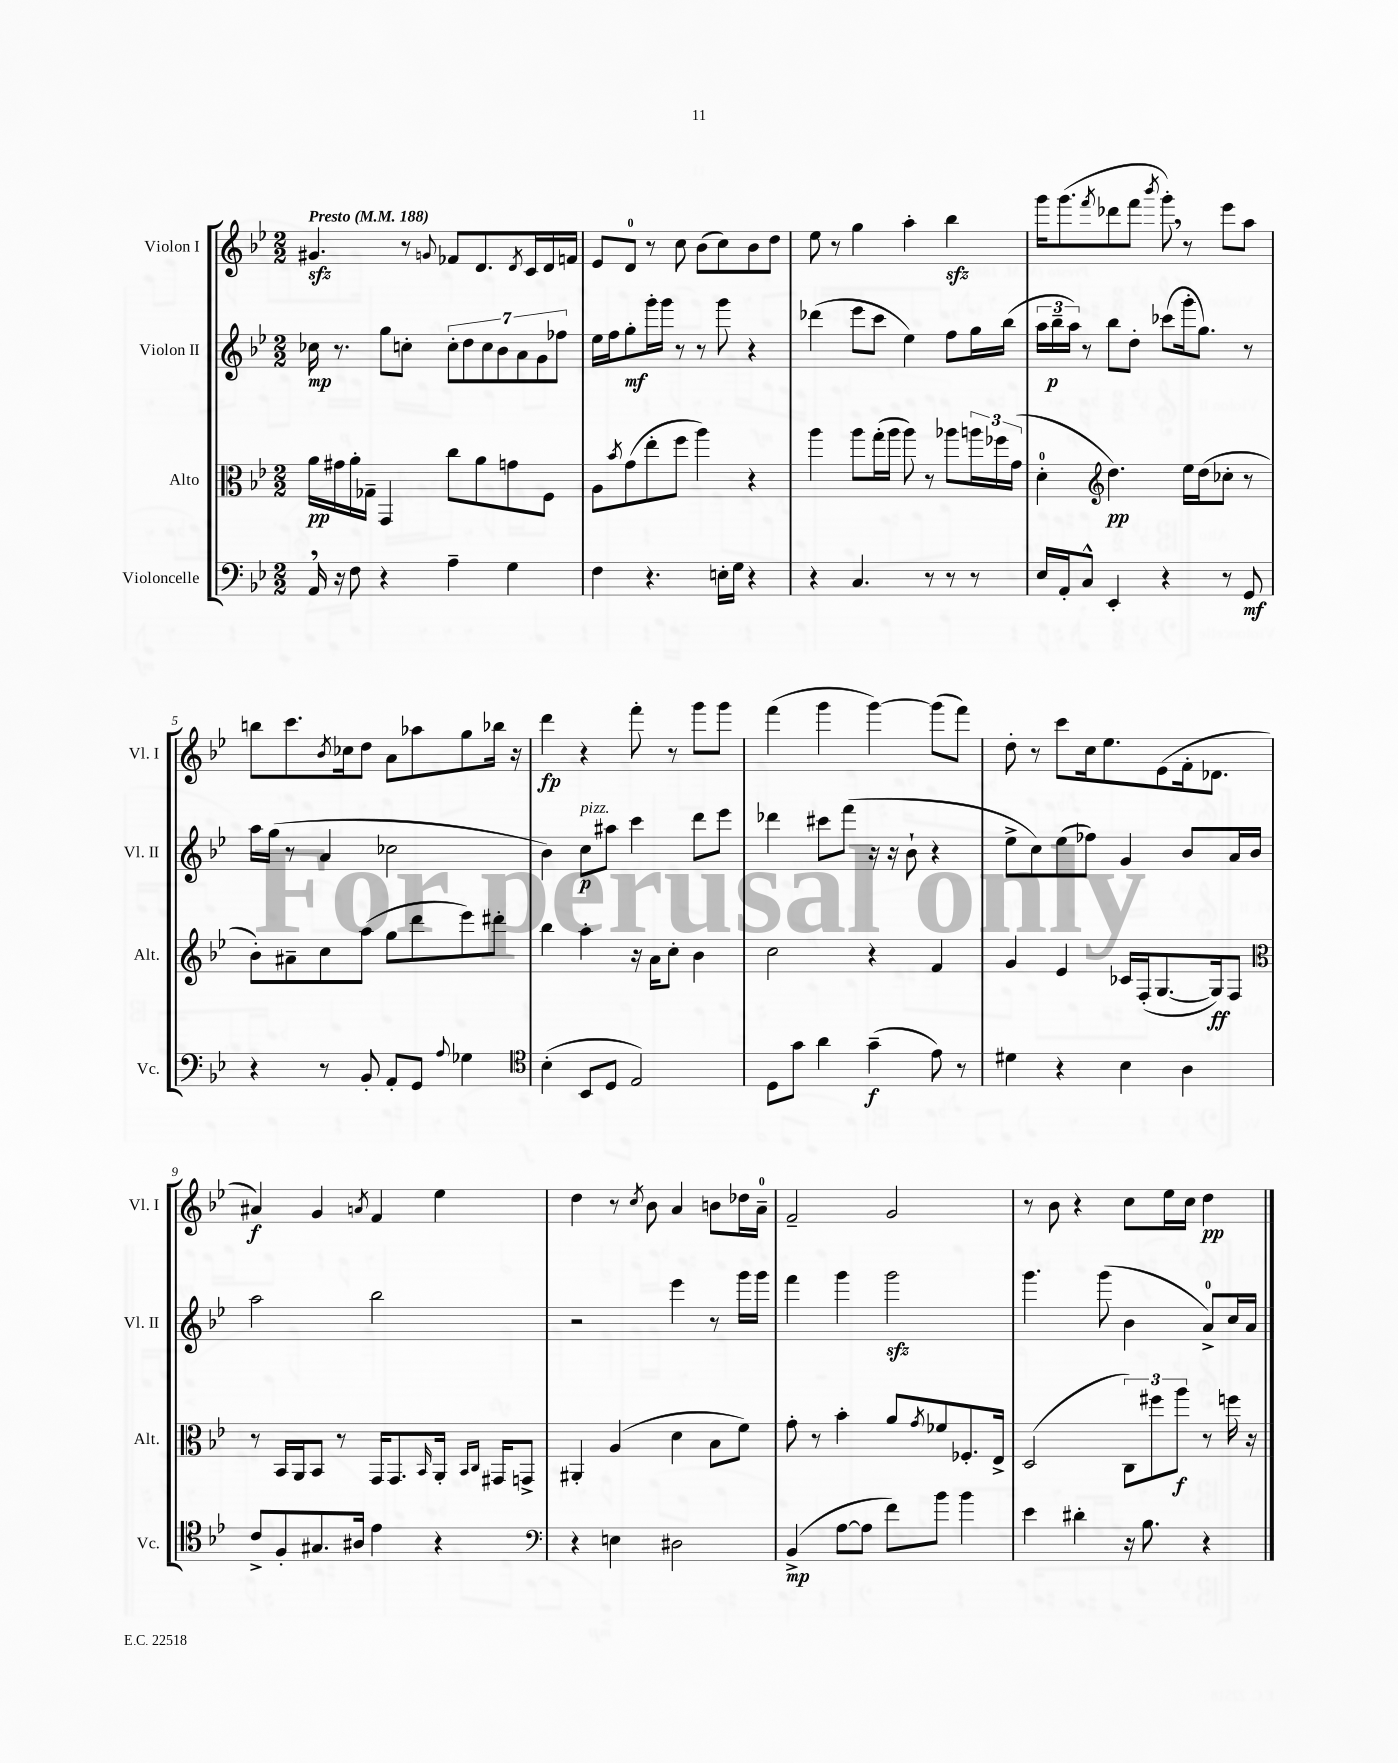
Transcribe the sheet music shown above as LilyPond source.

<<
\new StaffGroup <<
\new Staff = "s0" \with { instrumentName = "Violon I" shortInstrumentName = "Vl. I" } {
    \clef treble \key bes \major \numericTimeSignature \time 2/2 \tempo "Presto" 4 = 188
    gis'4.\sfz r8 \appoggiatura { g'8 } fes'8 d'8. \acciaccatura { d'8 } c'16 d'16 f'16 |
    ees'8 d'8-0 r8 c''8 bes'8( c''8) bes'8 d''8 |
    ees''8 r8 g''4 a''4-. bes''4\sfz |
    g'''16 g'''8.( \acciaccatura { f'''8 } des'''8 f'''8 \acciaccatura { bes'''8 } g'''8-.) \breathe r8 ees'''8 a''8 |
    b''8 c'''8. \acciaccatura { bes'8 } ces''16 d''8 a'8 aes''8 g''8 bes''16 r16 |
    d'''4\fp r4 f'''8-. r8 g'''8 g'''8 |
    f'''4( g'''4 g'''4~) g'''8( f'''8) |
    d''8-. r8 c'''8 c''16 ees''8. ees'8( f'16-. des'8. |
    ais'4\f) g'4 \acciaccatura { a'8 } f'4 ees''4 |
    d''4 r8 \acciaccatura { c''8 } bes'8 a'4 b'8 des''16 a'16-0-- |
    f'2-- g'2 |
    r8 bes'8 r4 c''8 ees''16 c''16 d''4\pp \bar "|." |
}
\new Staff = "s1" \with { instrumentName = "Violon II" shortInstrumentName = "Vl. II" } {
    \clef treble \key bes \major \numericTimeSignature \time 2/2
    ces''16\mp r8. g''8 c''8-. \tuplet 7/4 { c''8-. d''8 c''8 bes'8 a'8 g'8 fes''8 } |
    ees''16 f''16 g''8-.\mf g'''16-. g'''16 r8 r8 g'''8 r4 |
    des'''4( ees'''8 c'''8 ees''4) f''8 g''16 bes''16( |
    \tuplet 3/2 { a''16 bes''16--\p a''16) } r8 bes''8 d''8-. ces'''8( g'''16-. g''8.) r8 |
    a''16 g''16( r8 a'4 ces''2 |
    bes'4) c''8\p^\markup { \italic "pizz." } ais''8 c'''4 d'''8 ees'''8 |
    des'''4 cis'''8 f'''8( r16 r16 bes'8-! r4 |
    ees''8-> c''8) ees''8( fes''8) g'4 bes'8 a'16 bes'16 |
    a''2 bes''2 |
    r2 ees'''4 r8 g'''16 g'''16 |
    f'''4 g'''4 g'''2\sfz |
    g'''4. g'''8( bes'4 a'8-0->) c''16 a'16 \bar "|." |
}
\new Staff = "s2" \with { instrumentName = "Alto" shortInstrumentName = "Alt." } {
    \clef alto \key bes \major \numericTimeSignature \time 2/2
    a'16\pp gis'16 a'16-. ges16-- g,4 c''8 a'8 g'8 f8 |
    a8 \acciaccatura { bes'8 } g'8( ees''8-. f''8 a''4) r4 |
    a''4 a''8 g''16-.( a''16 a''8) r8 aes''8 \tuplet 3/2 { a''16 fes''16 g'16( } |
    d'4-0-. \clef treble d''4.\pp) ees''16 d''16( ces''8-. r8 |
    bes'8-.) ais'8-- c''8 a''8( g''8 d'''8 ees'''8) dis'''8-. |
    bes''4 a''4-. r16 a'16 c''8-. bes'4 |
    c''2 r4 f'4 |
    g'4 ees'4 ces'16 f16-.( g8.~ g16\ff) f8 |
    \clef alto r8 bes,16 a,16 bes,8 r8 g,16 g,8. \grace { bes,16 } a,16-. \grace { bes,16 c16 } gis,16 g,8-> |
    ais,4-. a4( d'4 bes8 f'8) |
    g'8-. r8 bes'4-. a'8 \acciaccatura { g'8 } fes'8 fes8.-. ees16-> |
    d2( \tuplet 3/2 { c8) fis''8 a''8\f } r8 f''16 r16 \bar "|." |
}
\new Staff = "s3" \with { instrumentName = "Violoncelle" shortInstrumentName = "Vc." } {
    \clef bass \key bes \major \numericTimeSignature \time 2/2
    a,16 \breathe r16 f8 r4 a4-- g4 |
    f4 r4. e16-. g16 r4 |
    r4 c4. r8 r8 r8 |
    ees16 a,16-. c8-^ ees,4-. r4 r8 g,8\mf |
    r4 r8 bes,8-. a,8-. g,8 \appoggiatura { a8 } ges4 |
    \clef tenor bes4-.( bes,8 d8 ees2) |
    d8 g'8 a'4 g'4--\f( ees'8) r8 |
    dis'4 r4 bes4 a4 |
    c'8-> f8-. gis8. ais16 ees'4 r4 |
    \clef bass r4 e4 dis2 |
    bes,4->\mp( a8~ a8 f'8) bes'8 bes'4 |
    ees'4 dis'4-. r16 bes8. r4 \bar "|." |
}
>>
>>
